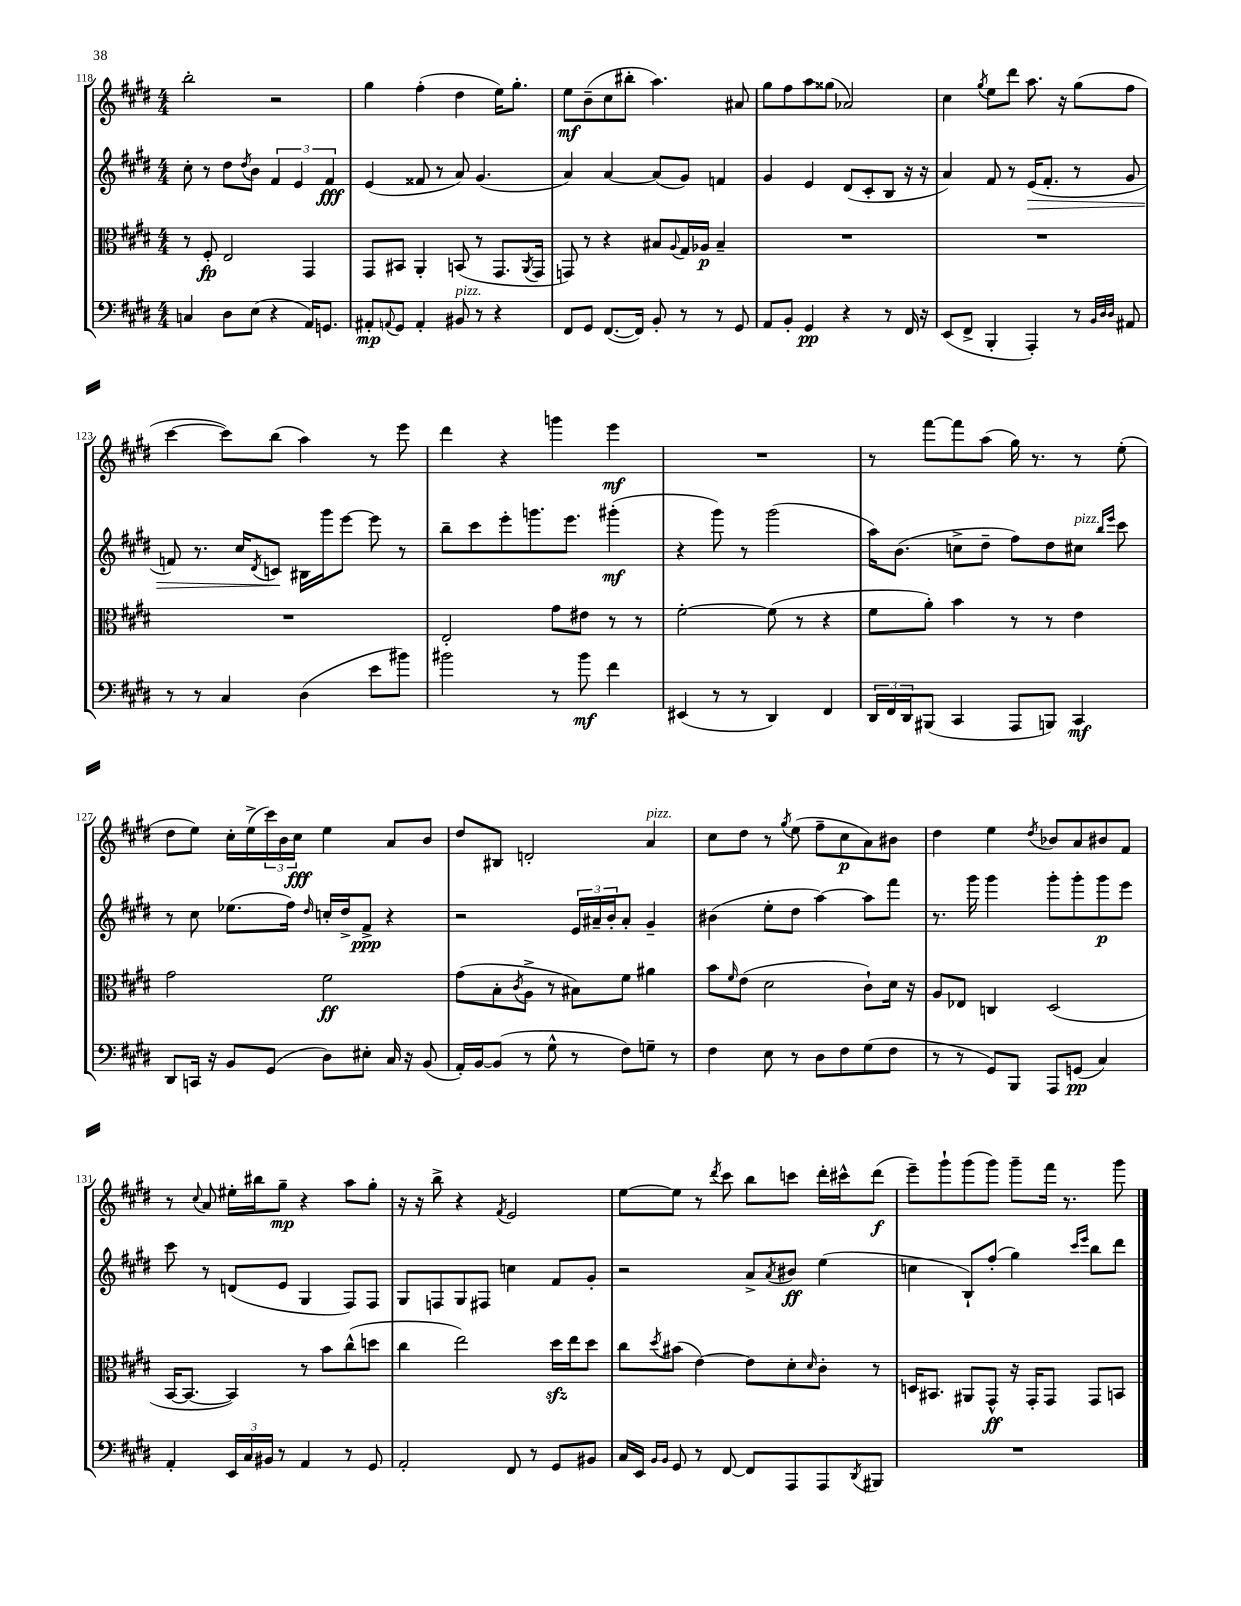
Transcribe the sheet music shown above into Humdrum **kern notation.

**kern	**kern	**kern	**kern
*staff4	*staff3	*staff2	*staff1
*clefF4	*clefC3	*clefG2	*clefG2
*k[f#c#g#d#]	*k[f#c#g#d#]	*k[f#c#g#d#]	*k[f#c#g#d#]
*M4/4	*M4/4	*M4/4	*M4/4
4C/	8r	8cc#'\	2bb'\
.	8F#'/	8r	.
8D#\L	2E/	8dd#\L	.
.	.	8qdd#/	.
(8E\J	.	8b\J	.
4r	.	6f#/	2r
.	.	6e/	.
16AA/LK)	4GG#/	.	.
8.GG/J	.	.	.
.	.	6f#/	.
=	=	=	=
8AA#'/L	8GG#/L	(4e/	4gg#\
8qqAA/	.	.	.
8GG#/J	8BB#/J	.	.
4AA'/	4AA'/	8f##/	(4ff#'\
.	.	8r	.
8BB#/	(8BB/	8a/)	4dd#\
8r	8r	(4.g#/	.
4r	8.GG#/L	.	16ee\LK)
.	.	.	8.gg#'\J
.	8qAA/	.	.
.	16GG#/Jk	.	.
=	=	=	=
8FF#/L	8GG/)	4a/)	8ee\L
8GG#/J	8r	.	(8b~\
([8.FF#/L	4r	[4a/	8cc#\
.	.	.	8bb#'\J
16FF#/]Jk)	.	.	.
8BB'/	8B#/L	(8a/]L	4.aa\)
.	8qqA/	.	.
8r	16G#/L	8g#/J)	.
.	16A-/JJ	.	.
8r	4B#~/	4f/	.
8GG#/	.	.	8a#/
=	=	=	=
8AA/L	1r	4g#/	8gg#\L
8BB'/J	.	.	8ff#\
4GG#/	.	4e/	8aa\
.	.	.	(8gg##\J
4r	.	(8d#/L	2a-/)
.	.	8c#'/	.
8r	.	8B/J	.
16FF#/	.	16r	.
16r	.	16r	.
=	=	=	=
(8EE/L	1r	4a/)	4cc#\
8FF#^/J	.	.	.
.	.	.	8qgg#/
4BBB'/	.	8f#/	8ee\L
.	.	8r	8ddd#\J
4AAA'/)	.	(16e/LK	8.aa\
.	.	8.f#'/J	.
.	.	.	16r
8r	.	8r	(8gg#\L
32qqBB/LLL	.	.	.
32qqD#/	.	.	.
32qqD#/JJJ	.	.	.
8AA#/	.	8g#/	8ff#\J
=	=	=	=
8r	1r	8f/)	[4ccc#\
8r	.	8.r	.
4C#/	.	.	8ccc#\]L)
.	.	16cc#/LK	.
.	.	8qd#/	.
.	.	8c/J	(8bb\J
(4D#\	.	16B#\LL	4aa\)
.	.	16ggg#\J	.
.	.	[8eee\J	.
8e\L	.	8eee\]	8r
8b#\J)	.	8r	8eee\
=	=	=	=
2b#\	2E'/	8bb~\L	4ddd#\
.	.	8ccc#\	.
.	.	8eee'\	4r
.	.	8.ggg\	.
8r	8g#\L	.	4ggg\
.	.	8.eee\J	.
8b#\	8e#\J	.	.
4f#\	8r	(4ggg#'\	4eee\
.	8r	.	.
=	=	=	=
(4EE#/	[2f#'\	4r	1r
8r	.	8ggg#\)	.
8r	.	8r	.
4DD#/)	(8f#\]	(2ggg#\	.
.	8r	.	.
4FF#/	4r	.	.
=	=	=	=
24DD#/LL	8f#\L	16aa\LK)	8r
24FF#/	.	.	.
.	.	(8.b\J	.
24DD#/J	.	.	.
(8BBB#/J	8a'\J)	.	[8fff#\L
4CC#/	4b\	8cc^\L	8fff#\]
.	.	8dd#~\J	(8aa\J
8AAA/L	8r	8ff#\L)	16gg#\)
.	.	.	8.r
8BBB/J)	8r	8dd#\	.
4CC#/	4e\	8cc#\J	8r
.	.	16qqbb/LL	.
.	.	16qqeee/JJ	.
.	.	8ccc#\	(8ee'\
=	=	=	=
8DD#/L	2g#\	8r	8dd#\L
16CC/Jk	.	8cc#\	8ee\J)
16r	.	.	.
8BB/L	.	(8.ee-\L	16cc#'\LL
.	.	.	(16ee^\
(8GG#/J	.	.	24ccc#\)
.	.	.	24b\
.	.	16ff#\Jk)	.
.	.	.	24cc#\JJ
.	.	16qqdd#/	.
8D#\L)	2f#\	16cc'/LL	4ee\
.	.	16dd#^/J	.
8E#'\J	.	8f#^/J	.
16C#/	.	4r	8a/L
16r	.	.	.
(8BB/	.	.	8b/J
=	=	=	=
16AA'/LL)	(8g#\L	2r	8dd#/L
[16BB/J	.	.	.
(8BB/]J	8B'\	.	8B#/J
.	8qc#/	.	.
8r	8A^\J	.	2d'/
8G#^^\	8r	.	.
8r	8B#\L)	24e/LL	.
.	.	24a#~/	.
.	.	24b'/J	.
8F#\L)	8f#\J	8a#'/J	.
8G~\J	4a#\	4g#~/	4a/
8r	.	.	.
=	=	=	=
4F#\	8b\L	(4b#\	8cc#\L
.	16qqf#/	.	.
.	(8e\J	.	8dd#\J
8E\	2d#\	8ee'\L	8r
.	.	.	8qgg#/
8r	.	8dd#\J	(8ee\
8D#\L	.	[4aa\)	8ff#~\L
8F#\	.	.	8cc#\
(8G#\	8c#`\L)	8aa\]L	8a\)
8F#\J	16d#\Jk	8fff#\J	8b#\J
.	16r	.	.
=	=	=	=
8r	8A/L	8.r	4dd#\
8r	8E-/J	.	.
.	.	16ggg#\	.
8GG#/L)	4C/	4ggg#\	4ee\
8BBB/J	.	.	.
.	.	.	8qdd#/
8AAA/L	(2D#/	8ggg#'\L	8b-/L
(8GG/J	.	8ggg#'\	8a/
4C#/)	.	8ggg#\	8b#/
.	.	8eee\J	8f#/J
=	=	=	=
4AA'/	[16BB/LK	8ccc#\	8r
.	8.BB/_J	.	.
.	.	.	8qqcc#/
.	.	8r	8a/
24EE/LL	4BB/])	(8d/L	16ee#'\LL
24C#/	.	.	.
.	.	.	16bb#\J
24BB#/JJ	.	.	.
8r	.	8e/J	8gg#~\J
4AA/	8r	4G#/	4r
.	8b\L	.	.
8r	(8cc#^^\	8F#/L)	8aa\L
8GG#/	8dd\J	8F#/J	8gg#'\J
=	=	=	=
2AA'/	4cc#\	8G#/L	16r
.	.	.	16r
.	.	8F/	8bb^\
.	2ee\)	8G#/	4r
.	.	8F#/J	.
.	.	.	8qf#/
8FF#/	.	4cc\	2e/
8r	.	.	.
8GG#/L	16dd#\LL	8f#/L	.
.	16ee\J	.	.
8BB#/J	8dd#\J	8g#'/J	.
=	=	=	=
16C#/LL	8cc#\L	2r	[8ee\L
16EE/JJ	.	.	.
16qqBB/LL	.	.	.
16qqBB/JJ	8qdd#/	.	.
8GG#/	(8b#\J	.	8ee\]J
8r	[4e\)	.	8r
.	.	.	8qddd#/
[8FF#/	.	.	8ccc#\
8FF#/]L	8e\]L	8a^/L	8bb\L
.	.	8qa/	.
8AAA/	8d#'\	8b#/J	8ccc\J
.	16qqd#/	.	.
8AAA/	8c#'\J	(4ee\	16ddd#'\LL
.	.	.	16ccc#^^\J
8qDD#/	.	.	.
8BBB#/J	8r	.	(8ddd#\J
=	=	=	=
1r	16D/LK	4cc\	8eee~\L)
.	8.BB#/J	.	.
.	.	.	8ggg#`\
.	8AA#/L	8B`/L)	(8ggg#\
.	8GG#^^/J	(8ff#'/J	8ggg#\J)
.	16r	4gg#\)	8ggg#~\L
.	16GG#'/LK	.	.
.	8GG#/J	.	16fff#\Jk
.	.	.	8.r
.	.	16qqccc#/LL	.
.	.	16qqeee/JJ	.
.	8GG#/L	8bb\L	.
.	8BB/J	8ddd#\J	8ggg#\
==	==	==	==
*-	*-	*-	*-
